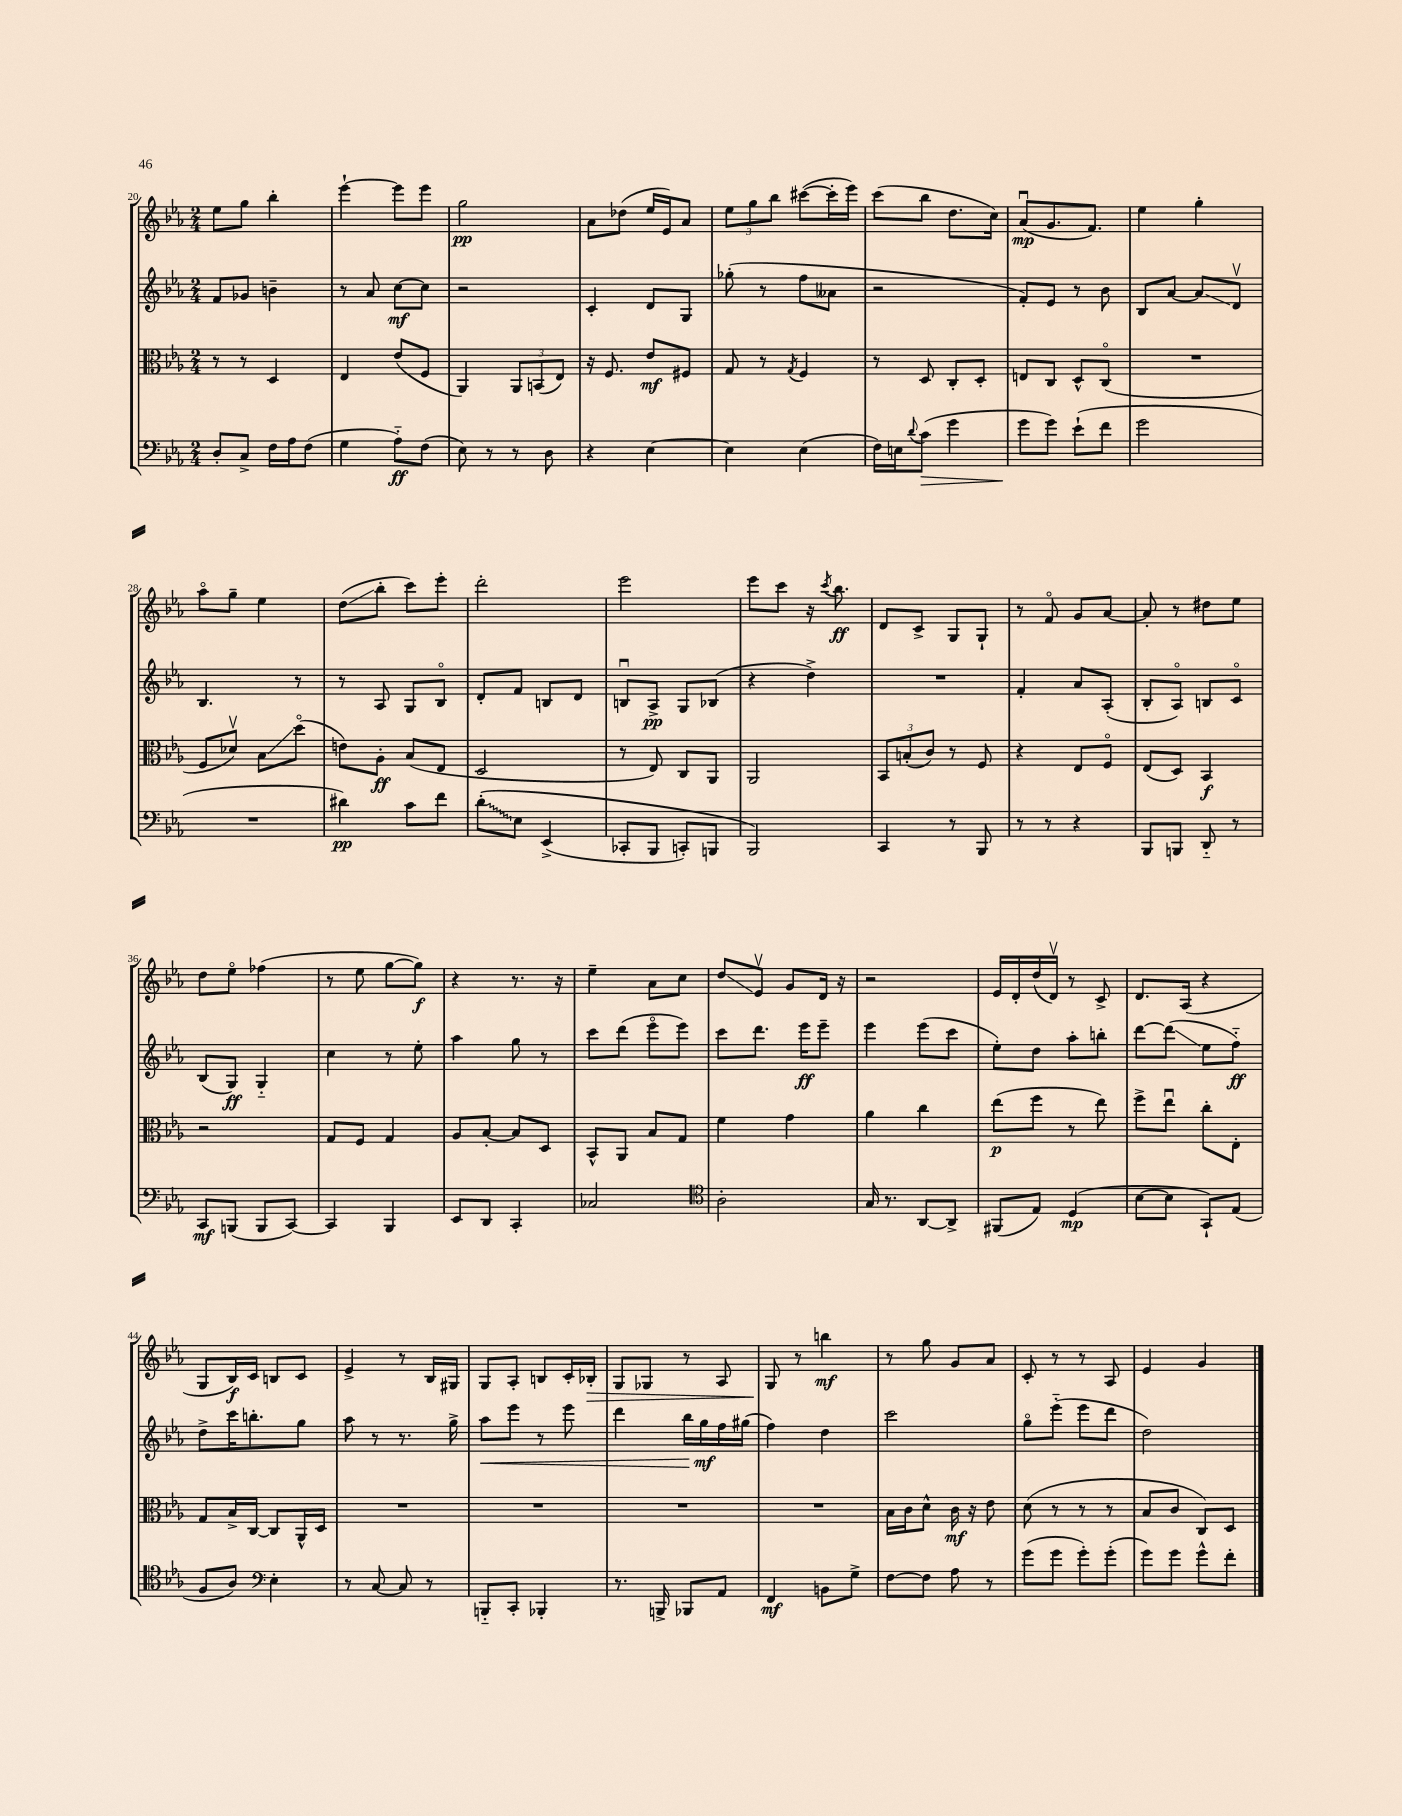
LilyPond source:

<<
\new StaffGroup <<
\new Staff = "s0" {
    \clef treble \key ees \major \numericTimeSignature \time 2/4
    ees''8 g''8 bes''4-. |
    ees'''4~-! ees'''8 ees'''8 |
    g''2\pp |
    aes'8 des''8( ees''16 ees'16) aes'8 |
    \tuplet 3/2 { ees''8 g''8 bes''8 } cis'''8~( cis'''16-. ees'''16) |
    c'''8( bes''8 d''8. c''16) |
    aes'8\downbow\mp( g'8. f'8.) |
    ees''4 g''4-. |
    aes''8\flageolet g''8-- ees''4 |
    d''8\glissando( bes''8-. c'''8) ees'''8-. |
    d'''2-. |
    ees'''2 |
    ees'''8 c'''8 r16 \acciaccatura { c'''8 } bes''8.\ff |
    d'8 c'8-> g8 g8-! |
    r8 f'8\flageolet g'8 aes'8~ |
    aes'8-. r8 dis''8 ees''8 |
    d''8 ees''8\flageolet fes''4( |
    r8 ees''8 g''8~ g''8\f) |
    r4 r8. r16 |
    ees''4-- aes'8 c''8 |
    d''8\glissando ees'8\upbow g'8 d'16 r16 |
    r2 |
    ees'16 d'16-. d''16( d'16\upbow) r8 c'8-> |
    d'8. aes16( r4 |
    g8 bes16\f) c'16 b8 c'8 |
    ees'4-> r8 bes16 gis16 |
    g8 aes8-. b8 c'16-. bes16-.\> |
    g8 ges8 r8 aes8 |
    g8\! r8 b''4\mf |
    r8 g''8 g'8 aes'8 |
    c'8-. r8 r8 aes8 |
    ees'4 g'4 \bar "|." |
}
\new Staff = "s1" {
    \clef treble \key ees \major \numericTimeSignature \time 2/4
    f'8 ges'8 b'4-- |
    r8 aes'8 c''8~\mf c''8 |
    r2 |
    c'4-. d'8 g8 |
    ges''8-.( r8 f''8 aeses'8 |
    r2 |
    f'8-.) ees'8 r8 bes'8 |
    bes8 aes'8~ aes'8\glissando d'8\upbow |
    bes4. r8 |
    r8 aes8 g8 bes8\flageolet |
    d'8-. f'8 b8 d'8 |
    b8\downbow aes8->\pp g8 bes8( |
    r4 d''4->) |
    R2 |
    f'4-. aes'8 aes8-.( |
    bes8-. aes8\flageolet) b8 c'8\flageolet |
    bes8( g8\ff) g4-_ |
    c''4 r8 ees''8-. |
    aes''4 g''8 r8 |
    c'''8 d'''8( ees'''8\flageolet ees'''8) |
    c'''8 d'''8. ees'''16\ff ees'''8-- |
    ees'''4 ees'''8( c'''8 |
    ees''8-.) d''8 aes''8-. b''8-. |
    d'''8~ d'''8\glissando( ees''8 f''8-_\ff) |
    d''8-> c'''16 b''8.-. g''8 |
    aes''8 r8 r8. g''16-> |
    aes''8\< ees'''8 r8 ees'''8 |
    d'''4 bes''16 g''16\mf\! f''16 gis''16( |
    f''4) d''4 |
    c'''2 |
    g''8\flageolet ees'''8-_( ees'''8 d'''8 |
    d''2) \bar "|." |
}
\new Staff = "s2" {
    \clef alto \key ees \major \numericTimeSignature \time 2/4
    r8 r8 d4 |
    ees4 ees'8( f8 |
    aes,4) \tuplet 3/2 { aes,8 b,8( ees8) } |
    r16 f8. ees'8\mf fis8 |
    g8 r8 \acciaccatura { g8 } f4 |
    r8 d8 c8-. d8-. |
    e8 c8 d8-^ c8\flageolet( |
    R2 |
    f8 des'8\upbow) bes8\glissando d''8\flageolet( |
    e'8) aes8-.\ff bes8( ees8 |
    d2 |
    r8 ees8) c8 aes,8 |
    aes,2 |
    \tuplet 3/2 { bes,8 b8-.( c'8) } r8 f8 |
    r4 ees8 f8\flageolet |
    ees8( d8) bes,4\f |
    r2 |
    g8 f8 g4 |
    aes8 bes8~-. bes8 d8 |
    bes,8-^ aes,8 bes8 g8 |
    f'4 g'4 |
    aes'4 c''4 |
    ees''8\p( f''8 r8 ees''8) |
    f''8-> ees''8\downbow c''8-. ees8-. |
    g8 bes16-> c16~ c8 aes,16-^ d16 |
    R2 |
    R2 |
    R2 |
    R2 |
    bes16 c'16 d'8-^ c'16\mf r16 ees'8 |
    d'8( r8 r8 r8 |
    bes8 c'8 c8) d8 \bar "|." |
}
\new Staff = "s3" {
    \clef bass \key ees \major \numericTimeSignature \time 2/4
    d8-. c8-> f16 aes16 f8( |
    g4 aes8-_\ff) f8( |
    ees8) r8 r8 d8 |
    r4 ees4~ |
    ees4 ees4( |
    f16) e16 \appoggiatura { d'8 } c'8\>( g'4 |
    g'8\! g'8) ees'8-!( f'8 |
    g'2 |
    R2 |
    dis'4\pp) c'8 f'8 |
    \once \override Glissando.style = #'zigzag d'8-.\glissando\( ees8 ees,4->( |
    ces,8-. bes,,8 c,8-.) b,,8 |
    bes,,2\) |
    c,4 r8 bes,,8 |
    r8 r8 r4 |
    bes,,8 b,,8 d,8-_ r8 |
    c,8\mf b,,8( b,,8 c,8~) |
    c,4 bes,,4 |
    ees,8 d,8 c,4-. |
    ces2 |
    \clef tenor aes2-. |
    g16 r8. aes,8~ aes,8-> |
    fis,8( ees8) d4\mp( |
    bes8~ bes8 g,8-!) ees8( |
    f8 aes8) \clef bass ees4-. |
    r8 c8~ c8 r8 |
    b,,8-_ c,8-. bes,,4-. |
    r8. b,,16-> bes,,8 aes,8 |
    f,4\mf b,8 g8-> |
    f8~ f8 aes8 r8 |
    g'8( g'8 g'8-.) g'8-.( |
    g'8) g'8 g'8-^ f'8-. \bar "|." |
}
>>
>>
\layout { \context { \Score currentBarNumber = #20 } }
